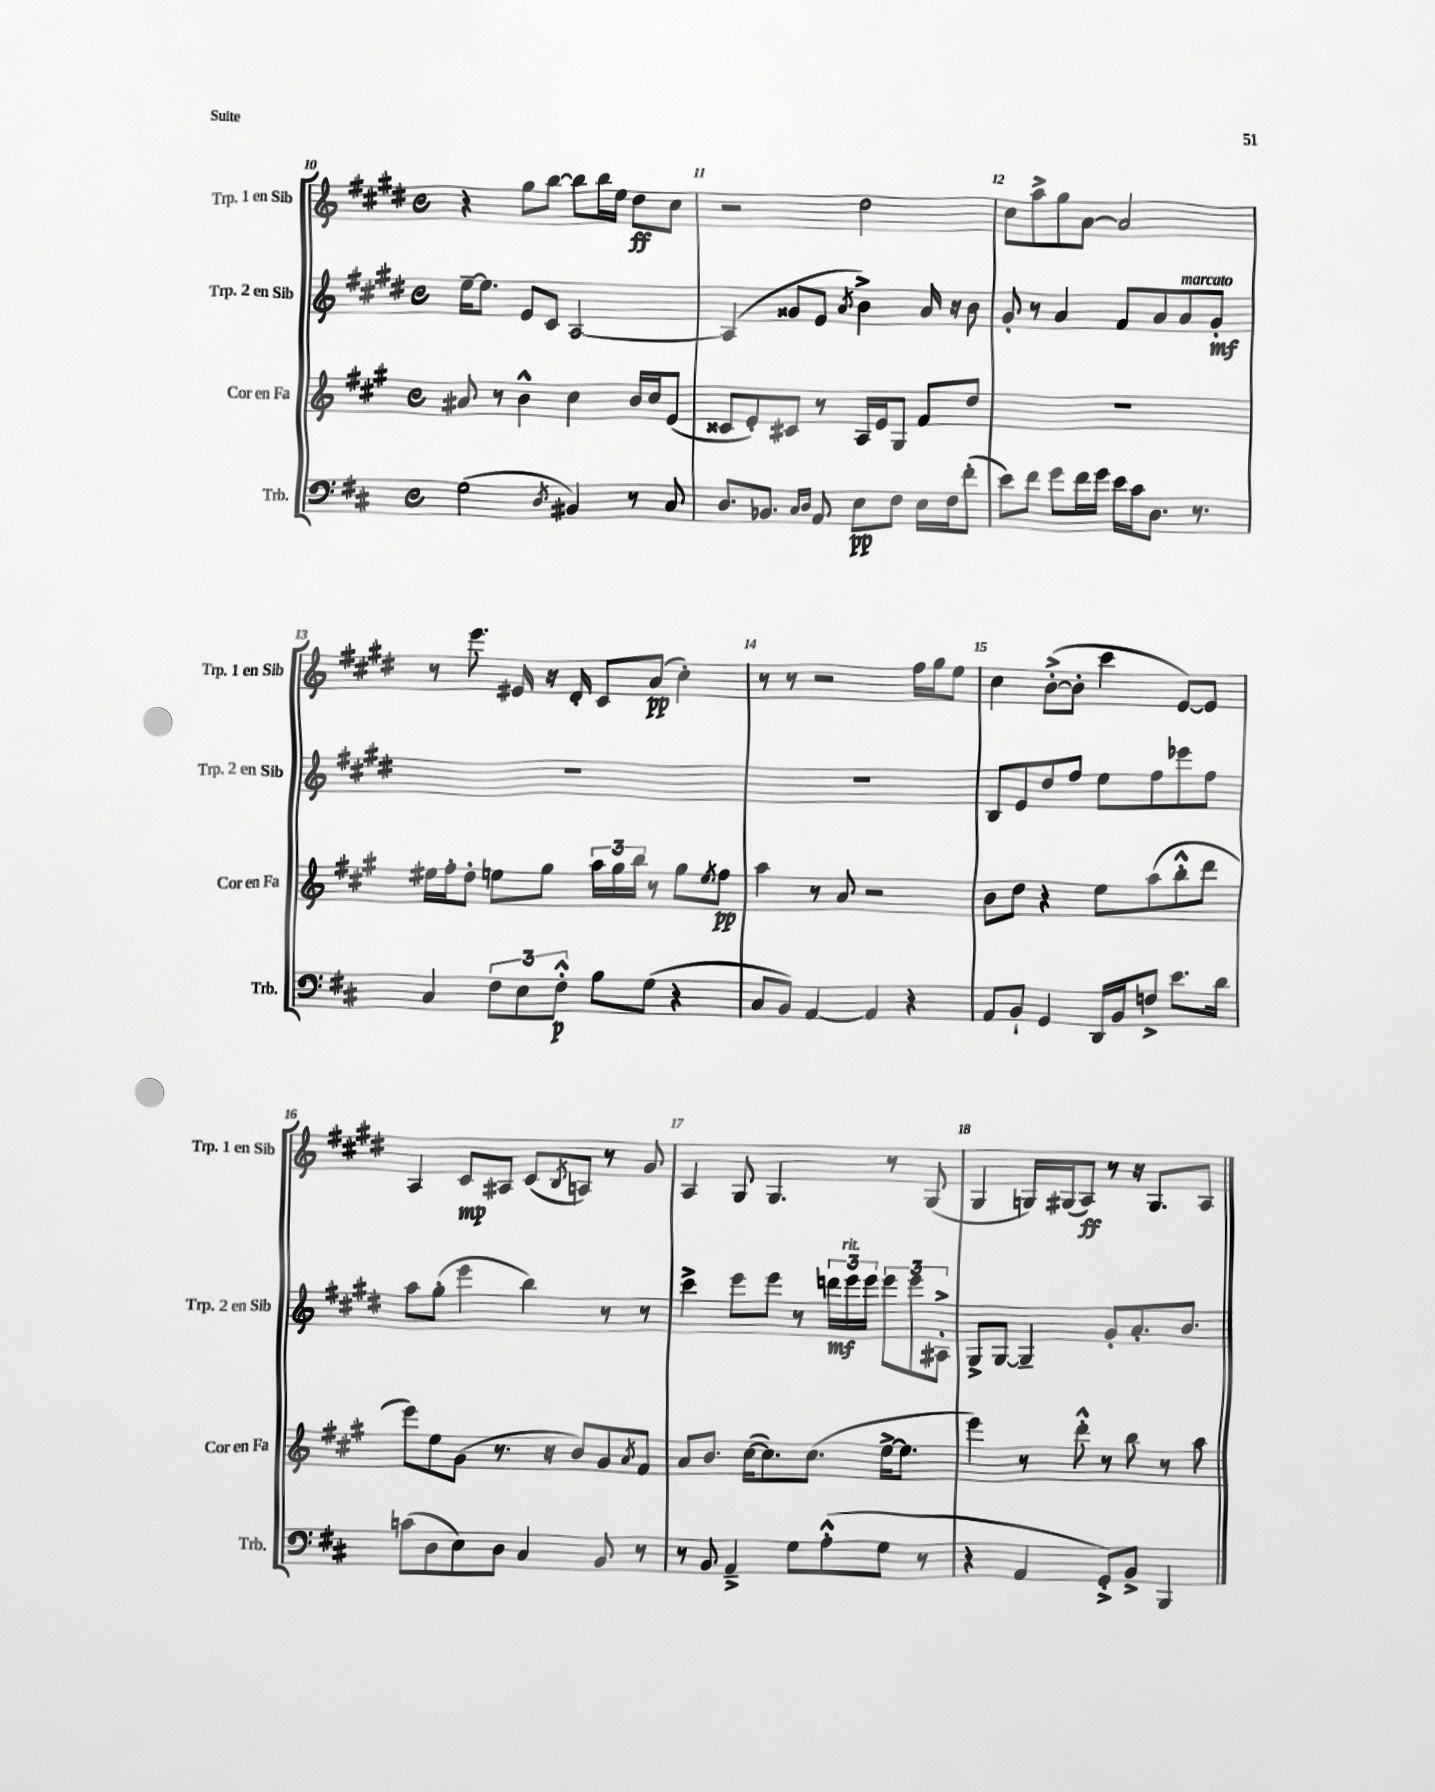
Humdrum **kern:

**kern	**kern	**kern	**kern
*staff4	*staff3	*staff2	*staff1
*clefF4	*clefG2	*clefG2	*clefG2
*k[f#c#]	*k[f#c#g#]	*k[f#c#g#d#]	*k[f#c#g#d#]
*M4/4	*M4/4	*M4/4	*M4/4
*met(c)	*met(c)	*met(c)	*met(c)
(2G\	8a#/	[16ee~\LK	4r
.	.	8.ee\]J	.
.	8r	.	.
.	4b^^\	8e/L	8gg#\L
.	.	8c#/J	[8bb\J
8qD/	.	.	.
4BB#/)	4cc#\	[2A/	8bb\]L
.	.	.	16bb\L
.	.	.	16ee\JJ
8r	16b/LL	.	8dd#\L
.	16cc#/J	.	.
8C#/	(8e/J	.	8cc#\J
=	=	=	=
8.D/L	8c##/L	(4A/]	2r
.	8e'/)	.	.
8.BB-/J	.	.	.
.	8c#/J	8g##/L	.
16qqC#/LL	.	.	.
16qqD/JJ	.	.	.
8AA/	8r	8e/J	.
.	.	8qa/	.
8E\L	16A/LL	4b^\)	2dd#\
.	16e/J	.	.
8F#\J	8G#/J	.	.
16E\LL	8f#/L	16a/	.
16F#\J	.	16r	.
(8f#'\J	8dd/J	8b\	.
=	=	=	=
8e\L)	1r	8g#'/	8cc#\L
8f#\J	.	8r	8aa^\
8g\L	.	4a/	8gg#\
16f#\L	.	.	[8a\J
16g\JJ	.	.	.
16e\LL	.	8f#/L	2a/]
16c#\J	.	.	.
8.D\J	.	8a/	.
.	.	8a/	.
8.r	.	.	.
.	.	8g#'/J	.
=	=	=	=
4C#/	16ee#\LL	1r	8r
.	16ff#'\J	.	.
.	8dd'\J	.	8.eee\
12F#\L	8ee\L	.	.
.	.	.	16e#/
12E\	.	.	.
.	8gg#\J	.	16r
12F#'^^\J	.	.	.
.	.	.	16d#'/
8B\L	24aa\LL	.	8c#/L
.	24gg#\	.	.
.	24bb\JJ	.	.
(8G\J	8r	.	(8a/J
4r	8gg#\L	.	4cc#'\)
.	8qee/	.	.
.	8ff#\J	.	.
=	=	=	=
8C#/L	4aa\	1r	8r
8BB/J)	.	.	8r
[4AA/	8r	.	2r
.	8a/	.	.
4AA/]	2r	.	.
4r	.	.	16ff#\LL
.	.	.	16gg#\J
.	.	.	8ee\J
=	=	=	=
8AA/L	8b\L	8B/L	4cc#\
8BB`/J	8dd\J	8e/	.
4GG/	4r	8dd#/	([8b'^\L
.	.	8ff#/J	8b'\]J
16DD/LL	8ee\L	8ee\L	4ccc#\
16BB/J	.	.	.
8F^/J	(8aa\	8ff#\	.
8.e\L	8bb'^^\	8eee-\	[8e/L)
.	8ddd\J	8ff#\J	8e/]J
16d\Jk	.	.	.
=	=	=	=
(8c\L	8eee\L)	8aa\L	4A/
8D\	8ee\	(8gg#'\J	.
8E\)	(8g#\J	4eee\	8c#/L
8D\J	8.r	.	8A#/J
4C#/	.	4bb\)	(8c#/L
.	16r	.	.
.	.	.	8qB/
.	8b/L)	.	8A/J)
8BB/	8g#/	8r	8r
.	8qa/	.	.
8r	8f#/J	8r	8g#/
=	=	=	=
8r	8a/L	4ccc#^\	4A/
8BB/	8.b/J	.	.
4AA~^/	.	8eee\L	8G#/
.	([16cc#\LK	.	.
.	8.cc#\])	8eee\J	4.G#/
8G\L	.	8r	.
.	(8.cc#\J	.	.
(8A'^^\	.	24ddd\LL	.
.	.	24eee\	.
.	.	24eee\JJ	.
8G\J	[16ee^\LK	12eee\L	8r
.	8.ee\]J	.	.
.	.	12eee\	.
8r	.	.	(8G#/
.	.	12A#'^\J	.
=	=	=	=
4r	4eee\)	8G#^/L	4G#/
.	.	[8G#/J	.
4AA/	8r	4G#~/]	16G/LL)
.	.	.	(16G#/J
.	8ddd'^^\	.	8A/J)
8GG'^/L)	8r	8g#'/L	8r
8BB^/J	8bb\	8.a'/	16r
.	.	.	8.G#/L
4BBB/	8r	.	.
.	.	8.b/J	.
.	8aa\	.	8A/J
==	==	==	==
*-	*-	*-	*-
